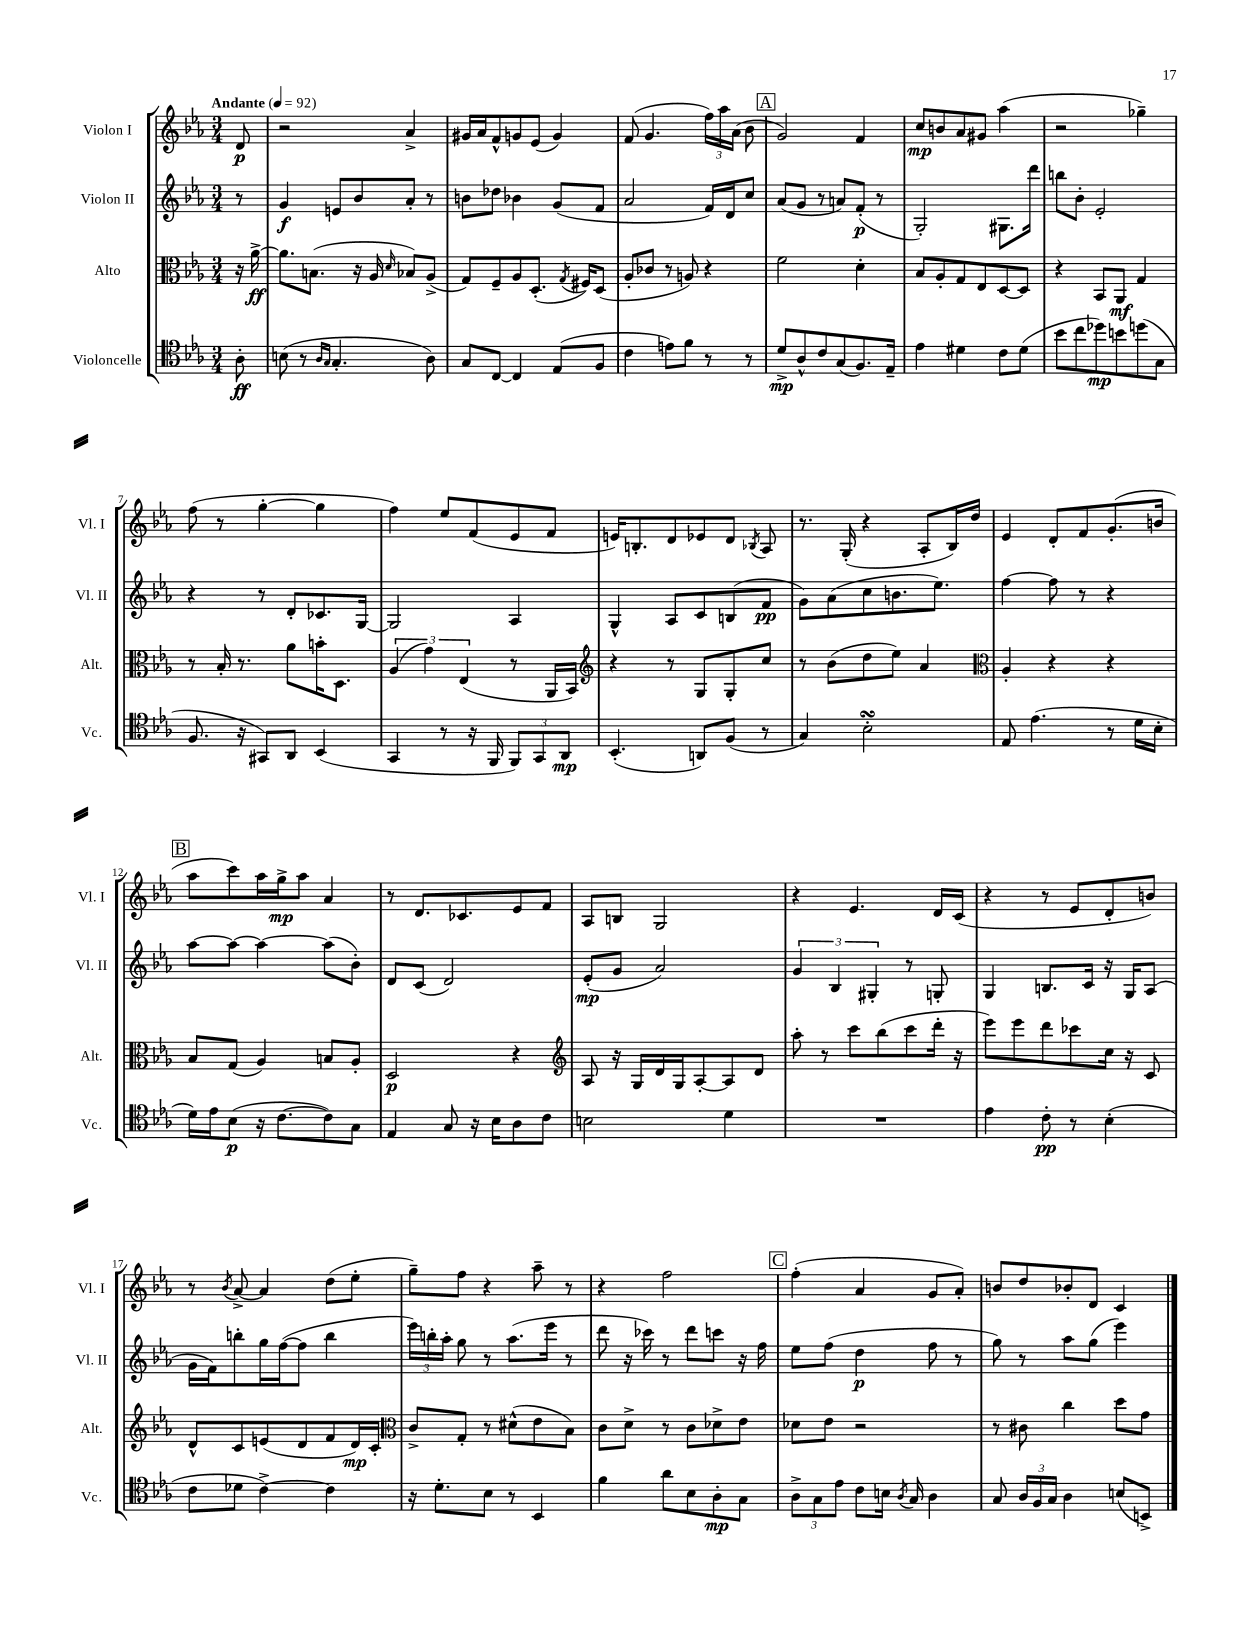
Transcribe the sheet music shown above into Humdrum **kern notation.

**kern	**kern	**kern	**kern
*staff4	*staff3	*staff2	*staff1
*clefC4	*clefC3	*clefG2	*clefG2
*k[b-e-a-]	*k[b-e-a-]	*k[b-e-a-]	*k[b-e-a-]
*M3/4	*M3/4	*M3/4	*M3/4
*MM92	*MM92	*MM92	*MM92
8A-'\	16r	8r	8d/
.	[16a-^\	.	.
=	=	=	=
(8B\	8.a-\]L	4g/	2r
8r	.	.	.
.	(8.B\J	.	.
16qqA-/LL	.	.	.
16qqG/JJ	.	.	.
4.G'/	.	8e/L	.
.	16r	8b-/	.
.	16A-/	.	.
.	16qqd/	.	.
.	8B-/L)	8a-'/J	4a-^/
8A-\)	(8A-^/J	8r	.
=	=	=	=
8G/L	8G/L)	8b\L	16g#/LL
.	.	.	16a-/J
[8C/J	8F~/	8dd-\J	8f^^/
4C/]	8A-/	4b-\	8g/
.	(8.D'/J	.	(8e-/J
(8E-/L	.	(8g/L	4g/)
.	8qG/	.	.
.	16F#/LK)	.	.
8F/J	(8D/J	8f/J	.
=	=	=	=
4c\	8A-'/L	2a-/	(8f/
.	8c-/J	.	4.g/
8e\L)	8r	.	.
8f\J	8A/)	.	.
8r	4r	16f/LL)	24ff\LL)
.	.	.	24aa-\
.	.	16d/J	.
.	.	.	(24a-\JJ
8r	.	8cc/J	8b-\
=	=	=	=
8d^/L	2f\	(8a-/L	2g/)
8A-^^/	.	8g/J	.
8c/	.	8r	.
(8G/	.	8a/L)	.
8.F/)	4d'\	(8f'/J	4f/
.	.	8r	.
16E-~/Jk	.	.	.
=	=	=	=
4e-\	8B-/L	2G'/)	8cc/L
.	8A-'/	.	8b/
4d#\	8G/	.	8a-/
.	8E-/	.	8g#/J
8c\L	[8D/	8.G#\L	(4aa-\
(8d#\J	8D/]J	.	.
.	.	16ddd\Jk	.
=	=	=	=
8b-\L	4r	8bb\L	2r
8cc\	.	8b-'\J	.
8dd-\)	8BB-/L	2e-'/	.
8b\	8AA-/J	.	.
(8dd\	4G/	.	4gg-~\)
8G\J	.	.	.
=	=	=	=
8.F/	8r	4r	(8ff\
.	16B-'/	.	8r
16r	8.r	.	.
8GG#/L)	.	8r	[4gg'\
8AA-/J	8a-\L	8d'/L	.
(4BB-/	16b'\K	8.c-/	4gg\]
.	8.D\J	.	.
.	.	[16G/Jk	.
=	=	=	=
4GG/	(6A-/	2G/]	4ff\)
.	6g\)	.	.
8r	.	.	8ee-/L
.	(6E-/	.	.
16r	.	.	(8f/
16FF/	.	.	.
12FF/L)	8r	4A-/	8e-/
12GG/	.	.	.
.	16AA-/LL	.	8f/J
12AA-/J	.	.	.
.	16BB-/JJ)	.	.
=	=	=	=
*	*clefG2	*	*
(4.BB-'/	4r	4G^^/	16e/LK)
.	.	.	8.B'/
.	8r	8A-/L	8d/
8AA/L)	8G/L	8c/	8e-/
(8F/J	8G'/	(8B/	8d/J
.	.	.	8qB-/
8r	8cc/J	8f/J	8A-/
=	=	=	=
4G/)	8r	8g\L)	8.r
.	(8b-\L	(8a-\	.
.	.	.	(16G'/
2B-'\	8dd\	8cc\	4r
.	8ee-\J)	8.b\	.
.	4a-/	.	8A-'/L
.	.	8.ee-\J)	.
.	.	.	16B-/L)
.	.	.	16dd/JJ
=	=	=	=
*	*clefC3	*	*
8E-/	4A-'/	[4ff\	4e-/
(4.e-\	.	.	.
.	4r	8ff\]	8d'/L
.	.	8r	8f/
8r	4r	4r	(8.g'/
16d\LL	.	.	.
16B-'\JJ	.	.	16b/Jk
=	=	=	=
16d\LL)	8B-/L	[8aa-\L	8aa-\L
16e-\J	.	.	.
(8B-\J	(8G/J	8aa-\_J	8ccc\)
16r	4A-/)	4aa-\_	16aa-\L
[8.c\L	.	.	16gg^\J
.	.	.	8aa-\J
8c\])	8B/L	(8aa-\]L	4a-/
8G\J	8A-'/J	8b-'\J)	.
=	=	=	=
4E-/	2D/	8d/L	8r
.	.	(8c/J	8.d/L
8G/	.	2d/)	.
.	.	.	8.c-/
16r	.	.	.
16B-\LK	.	.	.
8A-\	4r	.	8e-/
8c\J	.	.	8f/J
=	=	=	=
*	*clefG2	*	*
2B\	8A-/	(8e-'/L	8A-/L
.	16r	8g/J	8B/J
.	16G/LL	.	.
.	16d/	2a-/)	2G/
.	16G/J	.	.
.	[8A-'/	.	.
4d\	8A-/]	.	.
.	8d/J	.	.
=	=	=	=
2.r	8aa-'\	6g/	4r
.	8r	.	.
.	.	6B-/	.
.	8ccc\L	.	4.e-/
.	.	6G#'/	.
.	(8bb-\	.	.
.	8ccc\	8r	.
.	16ddd'\Jk	8G'/	16d/LL
.	16r	.	(16c/JJ
=	=	=	=
4e-\	8eee-\L)	4G/	4r
.	8eee-\	.	.
8c'\	8ddd\	8.B/L	8r
8r	8ccc-\	.	8e-/L
.	.	16c/Jk	.
(4B-'\	16cc\Jk	16r	8d'/
.	16r	16G/LK	.
.	8c/	(8A-/J	8b/J)
=	=	=	=
8c\L	8d^^/L	16g\LL	8r
.	.	16f\J)	.
.	.	.	8qb-/
8d-\J	8c/	8bb'\	[8a-^/
[4c^\)	(8e/	16gg\L	4a-/]
.	.	([16ff\J	.
.	8d/	8ff\]J	.
4c\]	8f/	4bb\	(8dd\L
.	16d/L)	.	8ee-'\J
.	16c'/JJ	.	.
=	=	=	=
*	*clefC3	*	*
16r	8c^/L	24eee-\LL)	8gg~\L)
.	.	24bb'\	.
8.d'\L	.	.	.
.	.	24aa-'\JJ	.
.	8G'/J	8gg\	8ff\J
8B-\J	8r	8r	4r
8r	(8d#^^\L	(8.aa-\L	.
4BB-/	8e-\	.	8aa-~\
.	.	16eee-\Jk	.
.	8B-\J)	8r	8r
=	=	=	=
4f\	8c\L	8ddd\	4r
.	8d^\J	16r	.
.	.	16ccc-\)	.
8a-\L	8r	8r	2ff\
8B-\	8c\L	8ddd\L	.
8A-'\	8d-^\	8ccc\J	.
8G\J	8e-\J	16r	.
.	.	16ff\	.
=	=	=	=
12A-^\L	8d-\L	8ee-\L	(4ff'\
12G\	.	.	.
.	8e-\J	(8ff\J	.
12e-\J	.	.	.
8c\L	2r	4dd\	4a-/
16B\Jk	.	.	.
8qA-/	.	.	.
16G/	.	.	.
4A-\	.	8ff\	8g/L
.	.	8r	8a-'/J)
=	=	=	=
8G/	8r	8gg\)	8b/L
24A-/LL	8c#\	8r	8dd/
24F/	.	.	.
24G/JJ	.	.	.
4A-\	4cc\	8aa-\L	8b-'/
.	.	(8gg\J	8d/J
(8B/L	8dd\L	4eee-\)	4c/
8BB^/J)	8g\J	.	.
==	==	==	==
*-	*-	*-	*-
